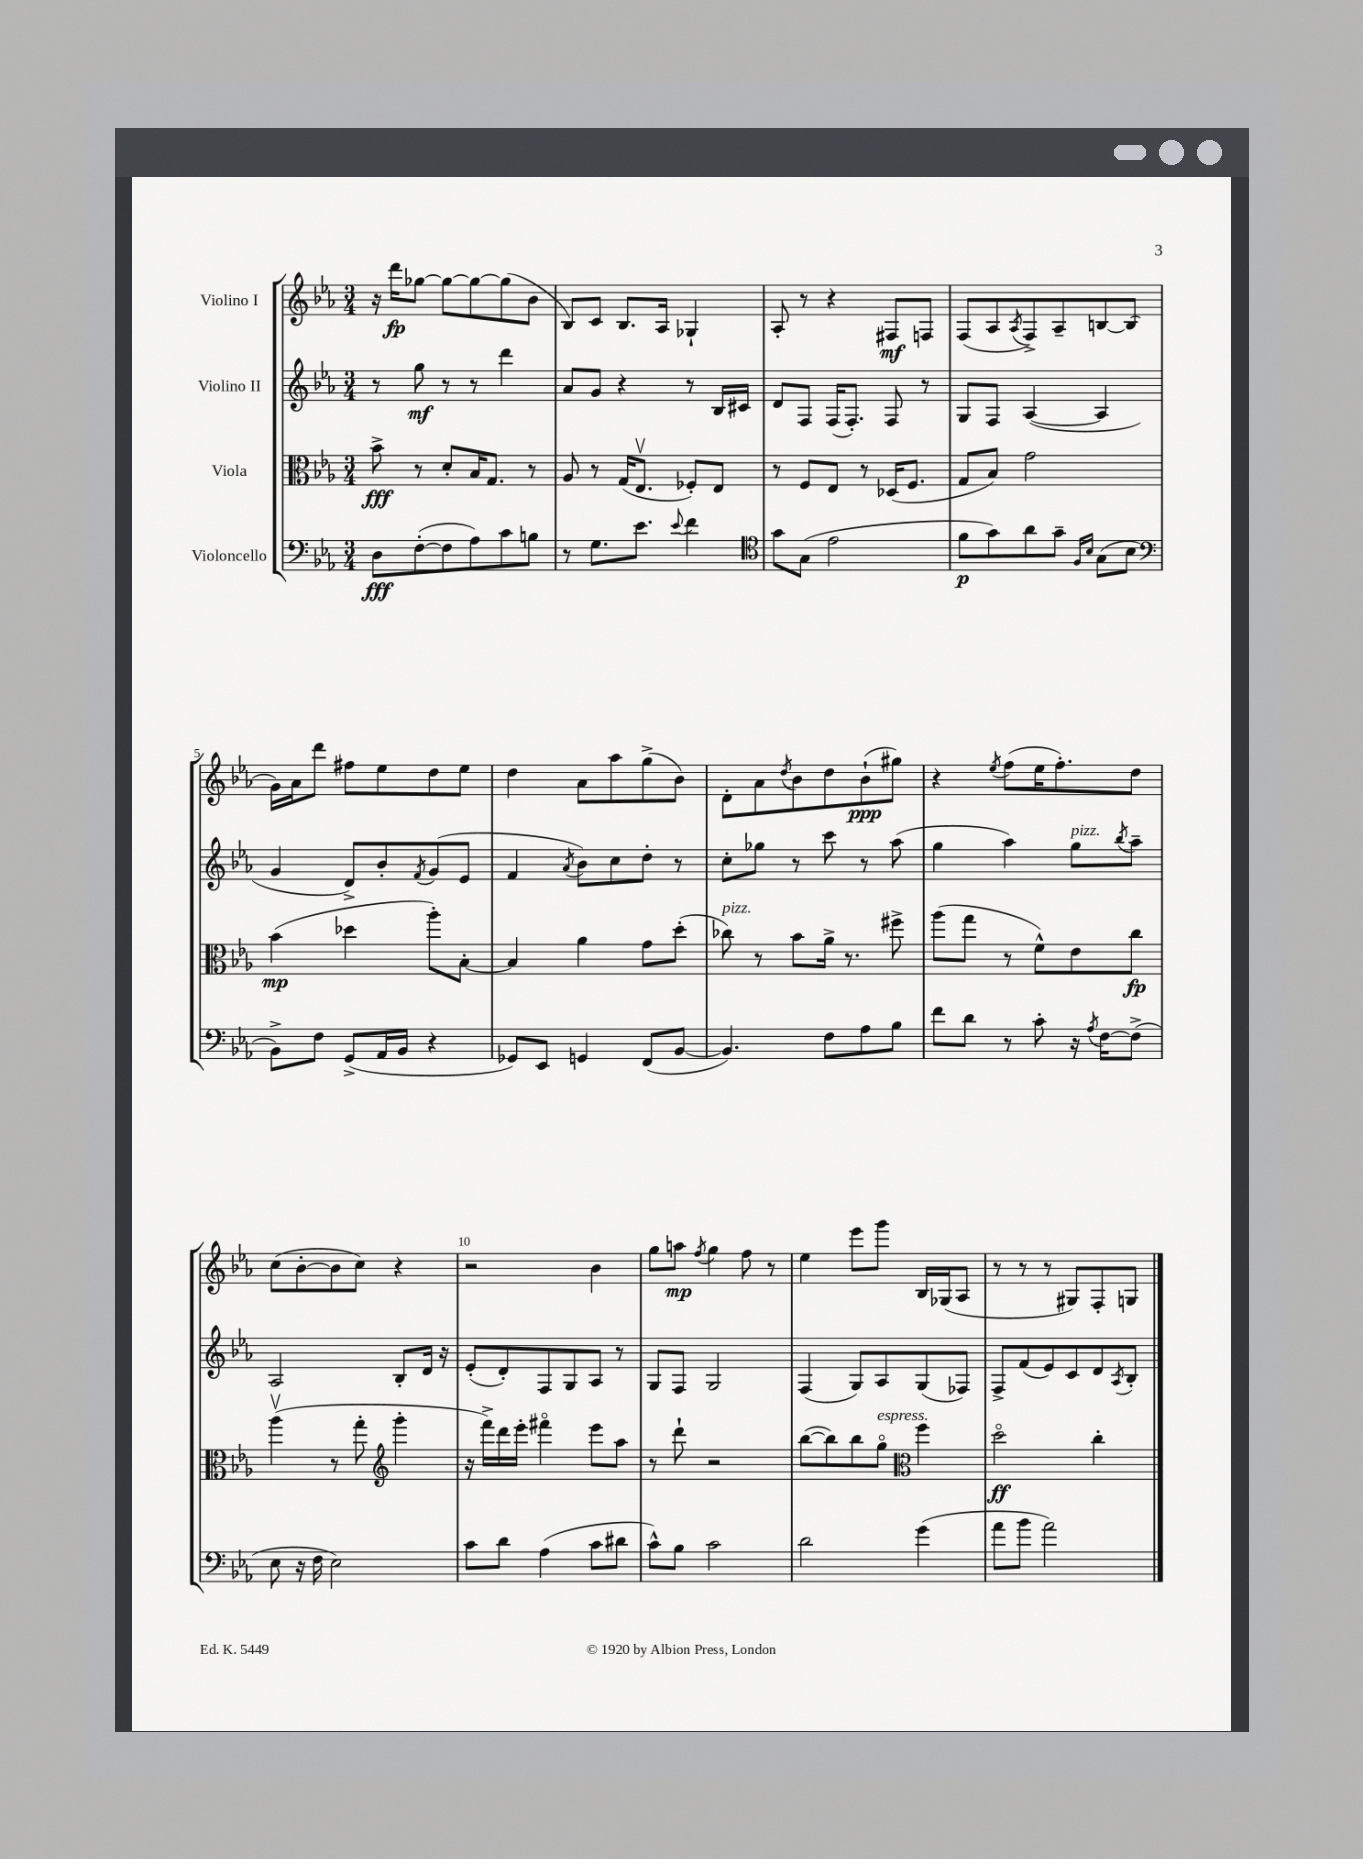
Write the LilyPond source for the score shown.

<<
\new StaffGroup <<
\new Staff = "s0" \with { instrumentName = "Violino I" } {
    \clef treble \key ees \major \numericTimeSignature \time 3/4
    r16 d'''16\fp ges''8~ ges''8~ ges''8~ ges''8( bes'8 |
    bes8) c'8 bes8. aes16 ges4-! |
    aes8-. r8 r4 fis8\mf f8 |
    f8( aes8 \acciaccatura { aes8 } f8->) aes8-- b8~ b8( |
    g'16) aes'16 d'''8 fis''8 ees''8 d''8 ees''8 |
    d''4 aes'8 aes''8 g''8->( bes'8) |
    d'8-. aes'8 \acciaccatura { d''8 } bes'8 d''8 bes'8-!\ppp( gis''8) |
    r4 \acciaccatura { ees''8 } f''8( ees''16 f''8.-.) d''8 |
    c''8( bes'8~-. bes'8 c''8) r4 |
    r2 bes'4 |
    g''8 a''8\mp \acciaccatura { f''8 } g''4 f''8 r8 |
    ees''4 ees'''8 g'''8 bes16 ges16( aes8 |
    r8 r8 r8 gis8) f8-. g8 \bar "|." |
}
\new Staff = "s1" \with { instrumentName = "Violino II" } {
    \clef treble \key ees \major \numericTimeSignature \time 3/4
    r8 g''8\mf r8 r8 d'''4 |
    aes'8 g'8 r4 r8 bes16 cis'16 |
    d'8 f8 f16( f8.-.) f8 r8 |
    g8 f8 aes4~( aes4 |
    g'4 d'8->) bes'8-. \acciaccatura { f'8 } g'8( ees'8 |
    f'4 \acciaccatura { aes'8 } bes'8) c''8 d''8-. r8 |
    c''8-. ges''8 r8 c'''8 r8 aes''8( |
    g''4 aes''4) g''8^\markup { \italic "pizz." } \acciaccatura { bes''8 } aes''8-- |
    aes2 bes8-. d'16 r16 |
    ees'8-.( d'8-.) f8 g8 aes8 r8 |
    g8 f8 g2 |
    f4( g8) aes8 g8( fes8) |
    f8-> f'8( ees'8) c'8 d'8 \acciaccatura { aes8 } bes8-. \bar "|." |
}
\new Staff = "s2" \with { instrumentName = "Viola" } {
    \clef alto \key ees \major \numericTimeSignature \time 3/4
    bes'8->\fff r8 d'8-. bes16 g8. r8 |
    aes8 r8 g16( ees8.\upbow fes8-.) ees8 |
    r8 f8 ees8 r8 des16( f8. |
    g8 bes8) g'2 |
    bes'4\mp( des''4 aes''8-.) bes8~-. |
    bes4 aes'4 g'8 d''8-.( |
    ces''8^\markup { \italic "pizz." }) r8 bes'8 aes'16-> r8. fis''8-> |
    aes''8( g''8 r8 f'8-^) ees'8 c''8\fp |
    aes''4\upbow( r8 g''8-. \clef treble g'''4-. |
    r16 f'''16->) d'''16 ees'''16-. fis'''4\flageolet ees'''8 aes''8 |
    r8 d'''8-! r2 |
    bes''8~( bes''8) bes''8 g''8\flageolet^\markup { \italic "espress." } \clef alto f''4 |
    d''2\flageolet\ff c''4-. \bar "|." |
}
\new Staff = "s3" \with { instrumentName = "Violoncello" } {
    \clef bass \key ees \major \numericTimeSignature \time 3/4
    d8\fff f8~-.( f8 aes8) c'8 b8 |
    r8 g8. ees'8. \appoggiatura { ees'8 } f'4 |
    \clef tenor g'8 g8( ees'2 |
    f'8\p g'8) aes'8 g'8-- \grace { f16 bes16 } g8( bes8 |
    \clef bass bes,8->) f8 g,8->( aes,16 bes,16 r4 |
    ges,8) ees,8 g,4 f,8( bes,8~ |
    bes,4.) f8 aes8 bes8 |
    f'8 d'8 r8 c'8-. r16 \acciaccatura { aes8 } f16~ f8->( |
    ees8 r16 f16 ees2) |
    c'8 d'8 aes4( c'8 dis'8 |
    c'8-^) bes8 c'2 |
    d'2 g'4( |
    aes'8 bes'8 aes'2) \bar "|." |
}
>>
>>
\layout { \context { \Score \override BarNumber.break-visibility = ##(#f #t #t) barNumberVisibility = #(every-nth-bar-number-visible 5) } }
